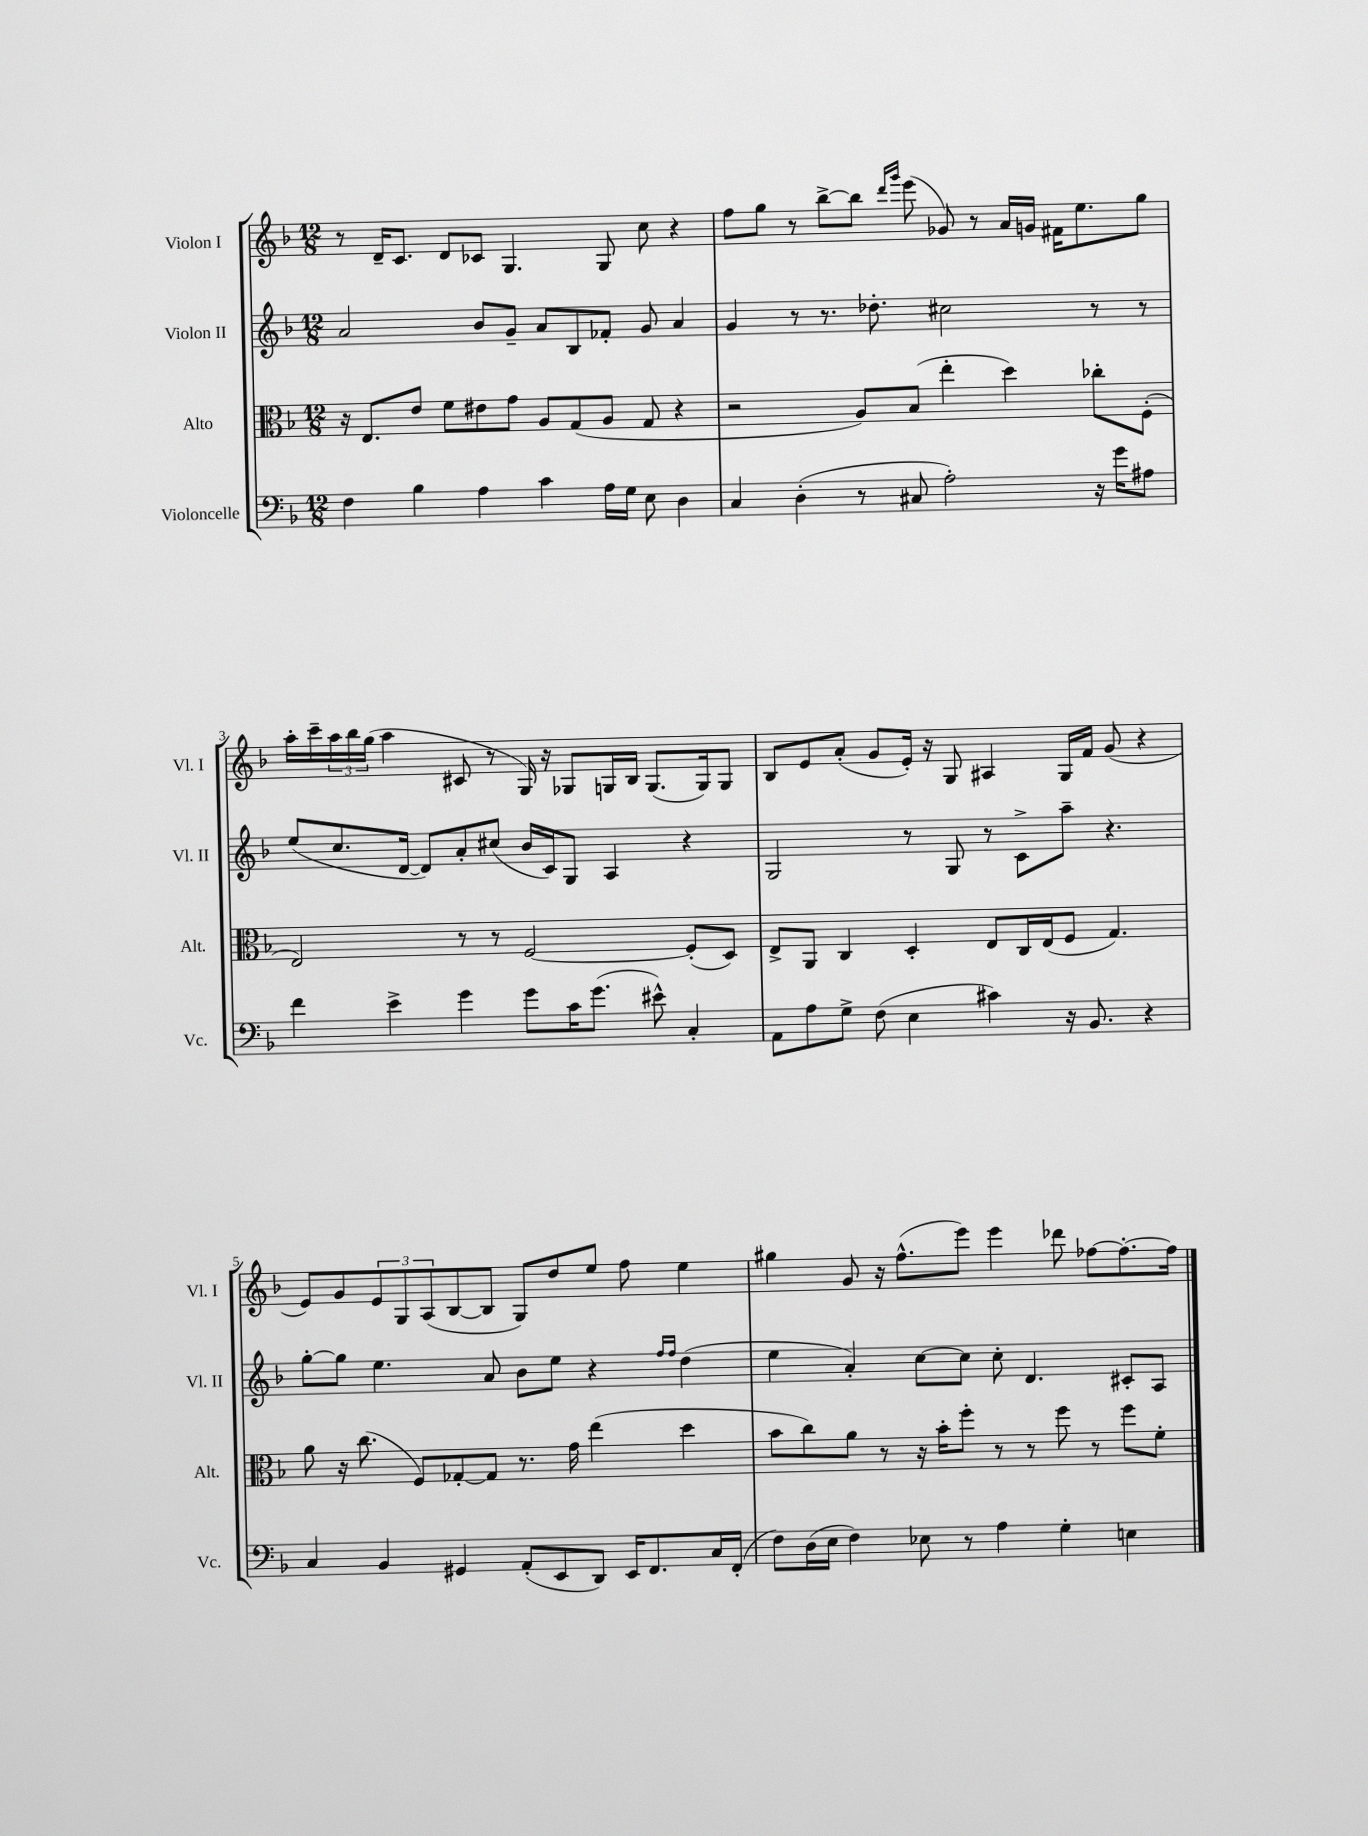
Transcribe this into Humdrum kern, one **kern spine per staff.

**kern	**kern	**kern	**kern
*staff4	*staff3	*staff2	*staff1
*clefF4	*clefC3	*clefG2	*clefG2
*k[b-]	*k[b-]	*k[b-]	*k[b-]
*M12/8	*M12/8	*M12/8	*M12/8
4F	16r	2a	8r
.	8.E	.	.
.	.	.	16d~
.	.	.	8.c
4B-	8e	.	.
.	8f	.	8d
4A	8e#	8b-	8c-
.	8g	8g~	4.G
4c	8A	8a	.
.	(8G	8B-	.
16A	8A	8f-'	8G
16G	.	.	.
8E	8G	8g	8cc
4D	4r	4a	4r
=	=	=	=
4C	2r	4g	8ff
.	.	.	8gg
(4D'	.	8r	8r
.	.	8.r	[8bb-^
8r	8A)	.	8bb-]
.	.	8.dd-'	.
.	.	.	16qqddd
.	.	.	16qqggg
8C#	(8B-	.	(8eee
2A')	4ee'	2cc#	8g-)
.	.	.	8r
.	4dd)	.	16a
.	.	.	16g
.	.	.	16f#
.	.	.	8.ee
16r	8cc-'	8r	.
16g	.	.	.
8A#	(8F'	8r	8gg
=	=	=	=
4f	2E)	(8ee	16aa'
.	.	.	16ccc~
.	.	8.cc	24aa
.	.	.	24bb-
.	.	.	(24gg
4e^	.	.	4aa
.	.	[16d	.
.	.	8d])	.
4g	8r	8a'	8c#
.	8r	(8cc#	8r
8g	[2F	16b-	16G)
.	.	16c)	16r
16c	.	8G	8G-
(8.g	.	.	.
.	.	4A	16G
.	.	.	16B-
8e#^^)	.	.	(8.G
4C'	(8F']	4r	.
.	.	.	16G)
.	8D)	.	8G
=	=	=	=
8AA	8E^	2G	8B-
8A	8AA	.	8e
8G^	4C	.	(8a'
(8F	.	.	8g
4E	4D'	8r	16e')
.	.	.	16r
.	.	8G	8G
4c#)	8E	8r	4A#
.	16C	8c^	.
.	(16E	.	.
16r	8F	8aa~	16G
8.BB-	.	.	16f
.	4.G)	4.r	(8g
4r	.	.	4r
=	=	=	=
4C	8a	[8gg'	8e)
.	16r	8gg]	8g
.	(8.cc	.	.
4BB-	.	4.ee	12e
.	.	.	12G
.	8F)	.	.
.	.	.	(12A
4GG#	[8G-'	.	[8B-
.	8G-]	8a	8B-]
(8AA'	8.r	8b-	8G)
8EE	.	8ee	8dd
.	16g	.	.
8DD)	(4ee	4r	8ee
16EE	.	.	8ff
8.FF	.	.	.
.	.	16qqff	.
.	.	16qqff	.
.	4dd	(4dd	4ee
16C	.	.	.
(16FF'	.	.	.
=	=	=	=
8F)	8b-	4ee	4gg#
(16D	8cc)	.	.
16E	.	.	.
4F)	8a	4a')	8g
.	8r	.	16r
.	.	.	(8.ff^^
8E-	16r	[8cc	.
.	16b-'	.	.
8r	8ff'	8cc]	8eee)
4A	8r	8cc'	4eee
.	8r	4.d	.
4G'	8ff	.	8ddd-
.	8r	.	[8ff-
4E	8ff	8c#'	8.ff-'_
.	8f'	8A	.
.	.	.	16ff-]
==	==	==	==
*-	*-	*-	*-
